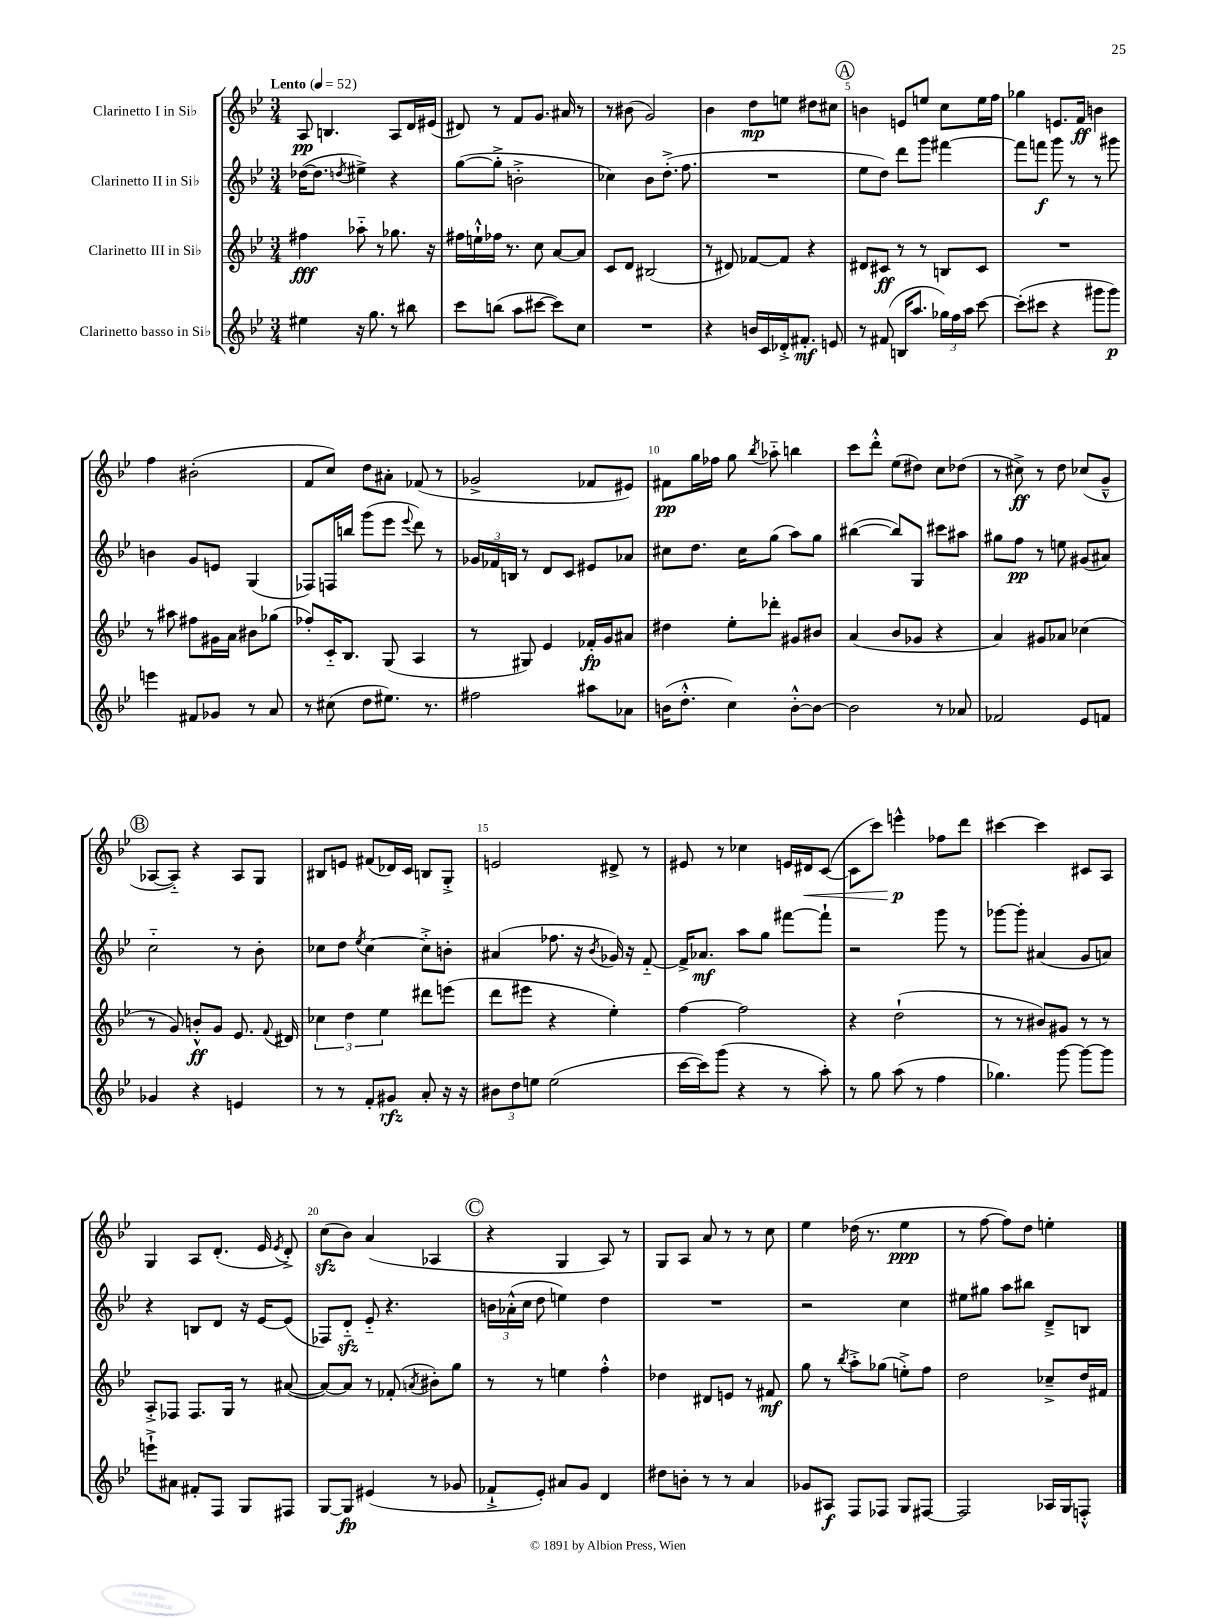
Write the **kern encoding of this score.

**kern	**dynam	**kern	**dynam	**kern	**dynam	**kern	**dynam
*part4	*part4	*part3	*part3	*part2	*part2	*part1	*part1
*staff4	*staff4	*staff3	*staff3	*staff2	*staff2	*staff1	*staff1
*I"Clarinetto basso in Si♭	*	*I"Clarinetto III in Si♭	*	*I"Clarinetto II in Si♭	*	*I"Clarinetto I in Si♭	*
*clefG2	*	*clefG2	*	*clefG2	*	*clefG2	*
*k[b-e-]	*	*k[b-e-]	*	*k[b-e-]	*	*k[b-e-]	*
*M3/4	*	*M3/4	*	*M3/4	*	*M3/4	*
*MM52	*	*MM52	*	*MM52	*	*MM52	*
=1	=1	=1	=1	=1	=1	=1	=1
!	!	!	!	!	!	!LO:TX:a:B:t=Lento	!
4ee#X\	.	4ff#X\	fff	([16dd-X\KL	.	8A/	pp
.	.	.	.	8.dd-\J]	.	.	.
.	.	.	.	.	.	4.Bn/	.
.	.	.	.	8qddn/	.	.	.
16r	.	8aa-X\	.	4ee#X^\)	.	.	.
8.gg\	.	.	.	.	.	.	.
.	.	8r	.	.	.	.	.
8r	.	8.gg-X\	.	4r	.	8A/L	.
8bb#X\	.	.	.	.	.	16d/L	.
.	.	16r	.	.	.	(16e#X/JJ	.
=2	=2	=2	=2	=2	=2	=2	=2
8ccc\L	.	16ff#X\LL	.	([8gg\L	.	8d#X/)	.
.	.	16een`^^\	.	.	.	.	.
(8bbn\J	.	16ff-X\JJ	.	8gg'^\J]	.	8r	.
.	.	8.r	.	.	.	.	.
8aa\L	.	.	.	2bn'^\	.	8f/L	.
[8ccc#X\J	.	8cc\	.	.	.	8.g/J	.
8ccc#\L])	.	[8a/L	.	.	.	.	.
.	.	.	.	.	.	16a#X/	.
8cc\J	.	8a/J]	.	.	.	8r	.
=3	=3	=3	=3	=3	=3	=3	=3
2.r	.	8c/L	.	4cc-X\)	.	8r	.
.	.	8d/J	.	.	.	(8b#X\	.
.	.	(2B#X/	.	8b-\L	.	2g/)	.
.	.	.	.	(8.dd'^\J	.	.	.
.	.	.	.	8.ff\	.	.	.
=4	=4	=4	=4	=4	=4	=4	=4
4r	.	8r	.	2.r	.	4b-\	.
.	.	8d#X/)	.	.	.	.	.
16bn/LL	.	[8f-X/L	.	.	.	8dd\L	mp
16c/	.	.	.	.	.	.	.
16d-X'^/J	.	8f-/J]	.	.	.	8een\J	.
8.f#X'/J	mf	.	.	.	.	.	.
.	.	4r	.	.	.	8dd#X\L	.
8en/	.	.	.	.	.	8cc#X\J	.
!!LO:REH:place=s1:t=A
=5	=5	=5	=5	=5	=5	=5	=5
8r	.	8d#X/L	.	8ee-\L	.	4bn\	.
(8f#X/	.	8c#X/J	ff	8dd\J)	.	.	.
16Bn/KL	.	8r	.	8ddd\L	.	8en/L	.
8.aa/J	.	.	.	.	.	.	.
.	.	8r	.	8ggg\J	.	8een/J	.
24gg-X\LL)	.	8Bn/L	.	[4fff#X\	.	8cc\L	.
24ff\	.	.	.	.	.	.	.
24aa\JJ	.	.	.	.	.	.	.
[8ccc\	.	8c#/J	.	.	.	16ee\L	.
.	.	.	.	.	.	16ff\JJ	.
=6	=6	=6	=6	=6	=6	=6	=6
(8ccc'\L]	.	2.r	.	8fff#\L]	.	4gg-X\	.
8ccc#X\J	.	.	.	8fffn\J	f	.	.
4r	.	.	.	8ggg\	.	8.en/L	.
.	.	.	.	8r	.	.	.
.	.	.	.	.	.	16f/Jk	ff
8ggg#X\L	.	.	.	8r	.	4bn\	.
8ggg#\J)	p	.	.	8ggg#X\	.	.	.
!!LO:LB:g=z
=7	=7	=7	=7	=7	=7	=7	=7
4eeen\	.	8r	.	4bn\	.	4ff\	.
.	.	8aa#X\	.	.	.	.	.
8f#X/L	.	8ff#X\L	.	8g/L	.	(2b#X'\	.
8g-X/J	.	16g#X\L	.	8en/J	.	.	.
.	.	16a\JJ	.	.	.	.	.
8r	.	8b#X\L	.	(4G/	.	.	.
8a/	.	(8gg-X\J	.	.	.	.	.
=8	=8	=8	=8	=8	=8	=8	=8
8r	.	8ff-X'/L)	.	8F-X/L)	.	8f/L	.
(8cc#X\	.	16c/K	.	16Fn/L	.	8cc/J)	.
.	.	8.B-/J	.	16bbn/JJ	.	.	.
8dd\L	.	.	.	(8ggg\L	.	8dd\L	.
8.ee#X\J)	.	(8G/	.	8eee-\J	.	8a#X'\J	.
.	.	.	.	8qqeee-/	.	.	.
.	.	4A/	.	8ddd\)	.	(8f-X/	.
8.r	.	.	.	.	.	.	.
.	.	.	.	8r	.	8r	.
=9	=9	=9	=9	=9	=9	=9	=9
2ff#X\	.	8r	.	24g-X/LL	.	2g-X^/	.
.	.	.	.	24f-X/	.	.	.
.	.	.	.	24Bn/JJ	.	.	.
.	.	8G#X/)	.	8r	.	.	.
.	.	4e-/	.	8d/L	.	.	.
.	.	.	.	8c/J	.	.	.
8aa#X\L	.	16f-X'/LL	fp	8e#X/L	.	8f-X/L	.
.	.	16g/J	.	.	.	.	.
8a-X\J	.	8a#X/J	.	8a-X/J	.	8e#X/J)	.
=10	=10	=10	=10	=10	=10	=10	=10
(16bn\KL	.	4dd#X\	.	8cc#X\L	.	8f#X\L	pp
8.dd'^^\J	.	.	.	.	.	.	.
.	.	.	.	8.dd\J	.	16gg\L	.
.	.	.	.	.	.	16ff-X\JJ	.
4cc\)	.	8ee-'\L	.	.	.	8gg\	.
.	.	.	.	16cc#\KL	.	.	.
.	.	.	.	.	.	8qbb-/	.
.	.	8ddd-X'\J	.	(8gg\J	.	8aa-X\	.
[8b'^^\L	.	8g#X/L	.	8aa\L)	.	4bbn\	.
8b\J_	.	8b#X/J	.	8gg\J	.	.	.
=11	=11	=11	=11	=11	=11	=11	=11
2b\]	.	(4a/	.	([4bb#X\	.	8ccc\L	.
.	.	.	.	.	.	8ddd'^^\J	.
.	.	8b-/L	.	8bb#/L])	.	(8ee-\L	.
.	.	8g-X/J	.	8G/J	.	8dd#X\J)	.
8r	.	4r	.	8ccc#X\L	.	8cc\L	.
8a-X/	.	.	.	8aa#X\J	.	(8dd-X\J	.
=12	=12	=12	=12	=12	=12	=12	=12
2f-X/	.	4a/)	.	8gg#X\L	.	8r	.
.	.	.	.	8ff\J	pp	8cc#X^\)	ff
.	.	8g#X/L	.	8r	.	8r	.
.	.	8a-X/J	.	8een\	.	8dd\	.
8e-/L	.	(4cc-X\	.	(8g#X/L	.	(8cc-X/L	.
8fn/J	.	.	.	8a#X/J)	.	8g~^^/J	.
!!LO:LB:g=z
!!LO:REH:place=s1:t=B
=13	=13	=13	=13	=13	=13	=13	=13
4g-X/	.	8r	.	2cc\	.	[8A-X/L	.
.	.	8g/)	.	.	.	8A-/J])	.
4r	.	8bn'^^/L	ff	.	.	4r	.
.	.	8g/J	.	.	.	.	.
4en/	.	8.e-/	.	8r	.	8A-/L	.
.	.	.	.	8b-'\	.	8G/J	.
.	.	8qqf/	.	.	.	.	.
.	.	16d#X/	.	.	.	.	.
=14	=14	=14	=14	=14	=14	=14	=14
8r	.	6cc-X\	.	8cc-X\L	.	8B#X/L	.
8r	.	.	.	8dd\J	.	8en/J	.
.	.	6dd\	.	.	.	.	.
.	.	.	.	8qee-/	.	.	.
8f'/L	.	.	.	[4cc-\	.	(8f#X/L	.
.	.	6ee-\	.	.	.	.	.
8g#X/J	rfz	.	.	.	.	16d-X/L)	.
.	.	.	.	.	.	16c/JJ	.
8a'/	.	8ddd#X\L	.	8cc-'^\L]	.	8Bn/L	.
16r	.	(8eeen\J	.	8bn'\J	.	8G'^/J	.
16r	.	.	.	.	.	.	.
=15	=15	=15	=15	=15	=15	=15	=15
12b#X\L	.	8ddd\L	.	(4a#X/	.	2en/	.
12dd\	.	.	.	.	.	.	.
.	.	8eee#X\J	.	.	.	.	.
12een\J	.	.	.	.	.	.	.
(2ee\	.	4r	.	8.ff-X\	.	.	.
.	.	.	.	16r	.	.	.
.	.	.	.	8qb-/	.	.	.
.	.	4ee-'\)	.	16g-X/)	.	8d#X^/	.
.	.	.	.	16r	.	.	.
.	.	.	.	[8f/	.	8r	.
=16	=16	=16	=16	=16	=16	=16	=16
[16ccc\LL	.	[4ff\	.	16f^/KL]	.	8e#X/	.
16ccc\J])	.	.	.	8.a-X/J	mf	.	.
(8ggg\J	.	.	.	.	.	8r	.
4r	.	2ff\]	.	8aa\L	.	4cc-X\	.
.	.	.	.	8gg\J	.	.	.
8r	.	.	.	[8fff#X\L	.	16en/LL	.
!	!	!	!	!	!	!	!LO:HP:b
.	.	.	.	.	.	16d#X/J	<
8aa'\)	.	.	.	8fff#`\J]	.	([8c/J	.
=17	=17	=17	=17	=17	=17	=17	=17
8r	.	4r	.	2r	.	8c\L]	.
8gg\	.	.	.	.	.	8ccc\J)	.
(8aa\	.	(2dd`\	.	.	.	4eeen^^\	p
8r	.	.	.	.	.	.	.
4ff\	.	.	.	8ggg\	.	8ff-X\L	[
.	.	.	.	8r	.	8ddd\J	.
=18	=18	=18	=18	=18	=18	=18	=18
4.gg-X\)	.	8r	.	[8ggg-X\L	.	[4ccc#X\	.
.	.	8r	.	8ggg-'\J]	.	.	.
.	.	8b#X/L)	.	(4a#X/	.	4ccc#\]	.
[8ggg\	.	8g#X/J	.	.	.	.	.
8ggg\L_	.	8r	.	8g/L	.	8c#X/L	.
8ggg\J]	.	8r	.	8an/J)	.	8A/J	.
!!LO:LB:g=z
=19	=19	=19	=19	=19	=19	=19	=19
8eeen`^\L	.	8A'^/L	.	4r	.	4G/	.
8a#X\J	.	8F-X/J	.	.	.	.	.
8f#X'/L	.	8.F-/L	.	8Bn/L	.	8A/L	.
8F/J	.	.	.	8d/J	.	(8.d'/J	.
.	.	16G/Jk	.	.	.	.	.
8G/L	.	8r	.	16r	.	.	.
.	.	.	.	[16e-/KL	.	16e-/	.
.	.	.	.	.	.	8qe-/	.
8F#X/J	.	([8a#X/	.	(8e-/J]	.	8d'^/)	.
=20	=20	=20	=20	=20	=20	=20	=20
[8G/L	.	8a#/L_)	.	8F-X/L)	.	(8cczz\L	.
8G/J]	fp	8a#/J]	.	8dzz/J	.	8b-\J)	.
(4e#X/	.	8r	.	8e-/	.	(4a/	.
.	.	(8f-X'/	.	4.r	.	.	.
.	.	8qan/	.	.	.	.	.
8r	.	8b#X'\L)	.	.	.	4A-X/	.
8g-X/	.	8gg\J	.	.	.	.	.
!!LO:REH:place=s1:t=C
=21	=21	=21	=21	=21	=21	=21	=21
8f-X`^/L	.	8r	.	24bn\LL	.	4r	.
.	.	.	.	(24a-X'^^\	.	.	.
.	.	.	.	24cc\JJ	.	.	.
8e-'/J)	.	8r	.	8dd\	.	.	.
8a#X/L	.	4een\	.	4een\)	.	4G/	.
8g/J	.	.	.	.	.	.	.
4d/	.	4ff'^^\	.	4dd\	.	8A/)	.
.	.	.	.	.	.	8r	.
=22	=22	=22	=22	=22	=22	=22	=22
8dd#X\L	.	4dd-X\	.	2.r	.	8G/L	.
8bn'\J	.	.	.	.	.	8A/J	.
8r	.	8d#X/L	.	.	.	8a/	.
8r	.	8en/J	.	.	.	8r	.
4a/	.	8r	.	.	.	8r	.
.	.	8f#X/	mf	.	.	8cc\	.
=23	=23	=23	=23	=23	=23	=23	=23
8g-X/L	.	8gg\	.	2r	.	4ee-\	.
8A#X/J	f	8r	.	.	.	.	.
.	.	8qbb-/	.	.	.	.	.
8F/L	.	8aa'^\L	.	.	.	(16dd-X\	.
.	.	.	.	.	.	8.r	.
8F-X/J	.	(8gg-X\J	.	.	.	.	.
8G/L	.	8een'^\L)	.	4cc\	.	4ee-\	ppp
[8F#X/J	.	8ff\J	.	.	.	.	.
=24	=24	=24	=24	=24	=24	=24	=24
2F#/]	.	2dd\	.	8ee#X\L	.	8r	.
.	.	.	.	8gg#X\J	.	[8ff\	.
.	.	.	.	8aa\L	.	8ff\L])	.
.	.	.	.	8bb#X\J	.	8dd\J	.
16A-X/LL	.	8cc-X~^/L	.	8d~^/L	.	4een'\	.
16G/J	.	.	.	.	.	.	.
8Fn'^^/J	.	16dd/L	.	8Bn/J	.	.	.
.	.	16f#X/JJ	.	.	.	.	.
==	==	==	==	==	==	==	==
*-	*-	*-	*-	*-	*-	*-	*-
